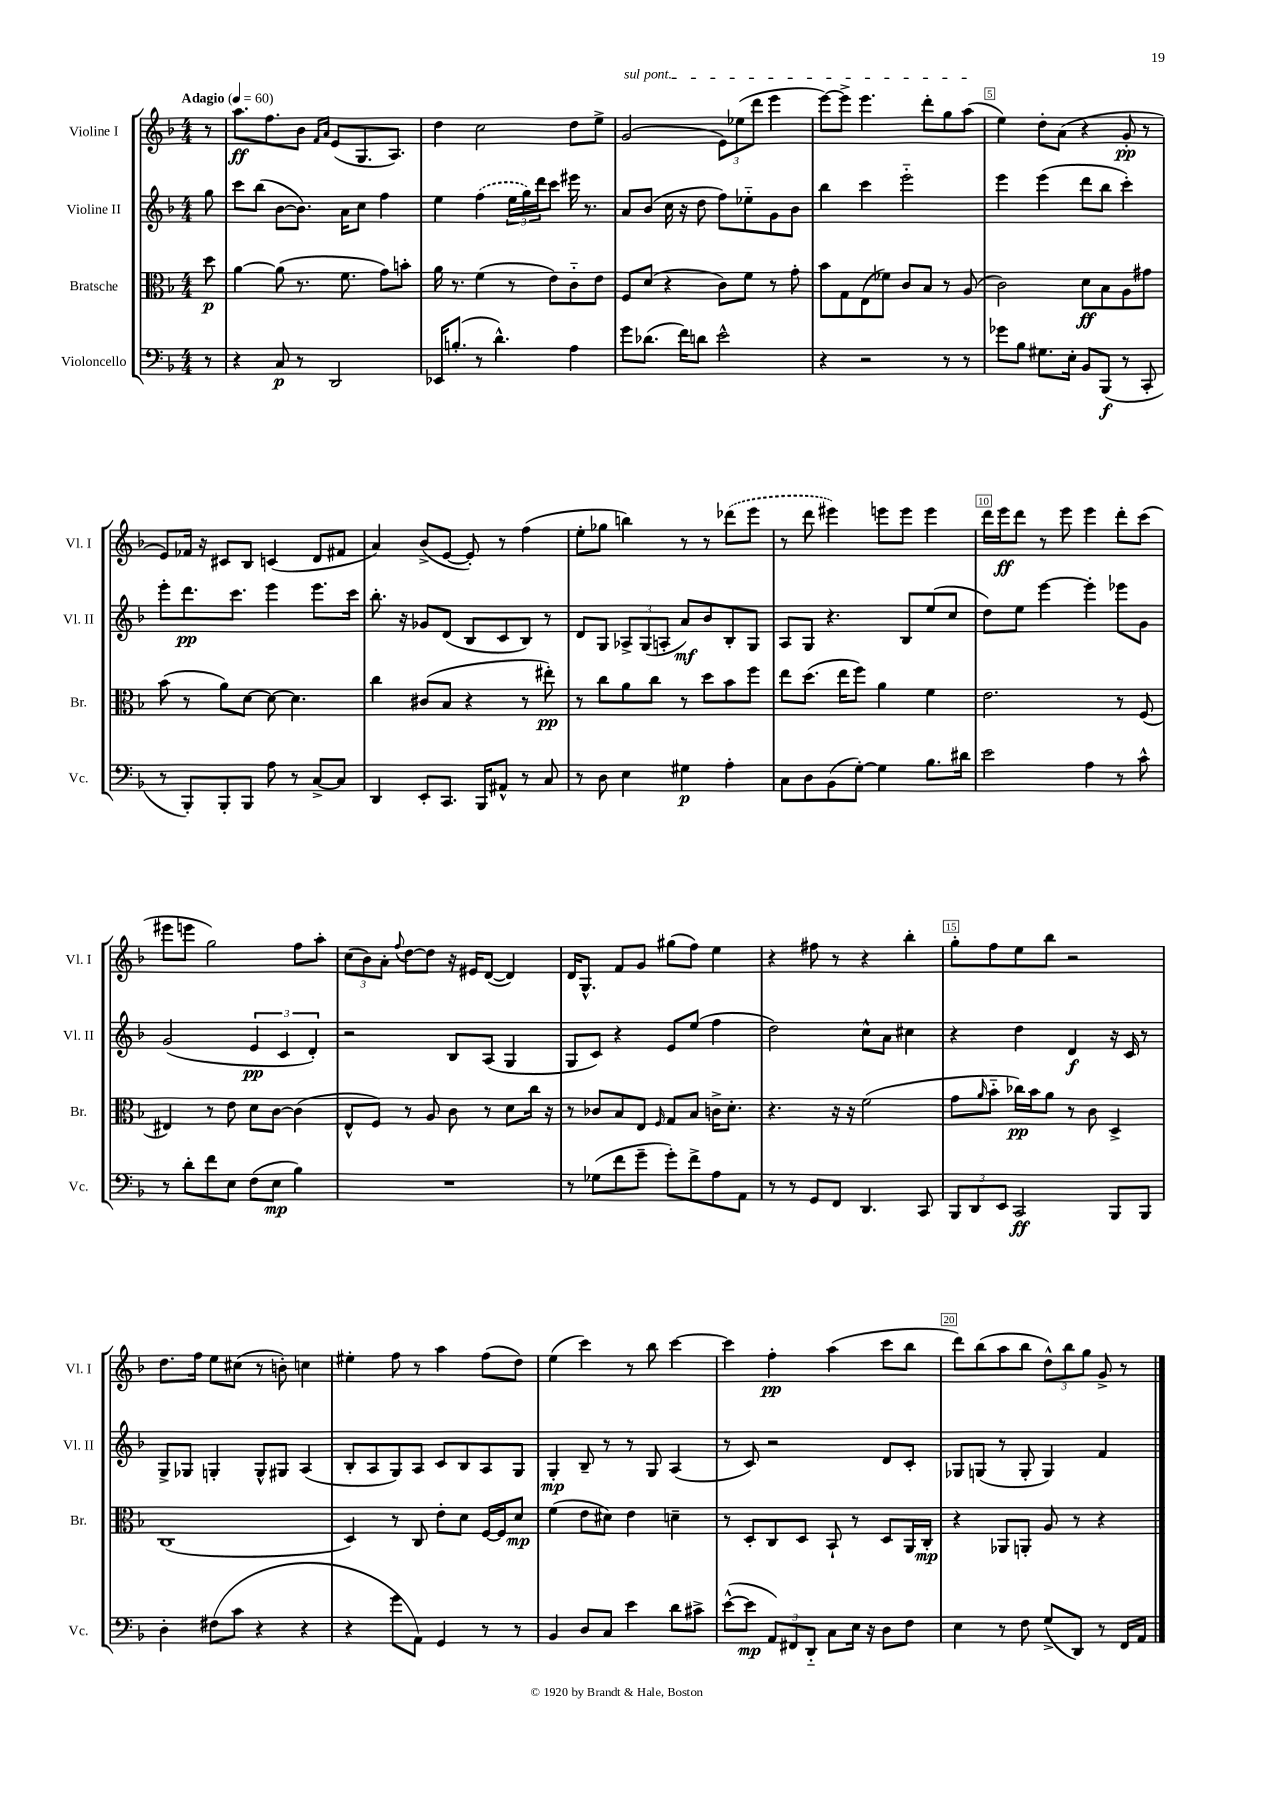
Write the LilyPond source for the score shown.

<<
\new StaffGroup <<
\new Staff = "s0" \with { instrumentName = "Violine I" shortInstrumentName = "Vl. I" } {
    \clef treble \key f \major \numericTimeSignature \time 4/4 \partial 8 \tempo "Adagio" 4 = 60
    r8 |
    a''8.\ff f''8. bes'8 \grace { f'16 a'16 } e'8( g8. a8.) |
    d''4 c''2 d''8 e''8-> |
    \once \override TextSpanner.bound-details.left.text = \markup { \italic "sul pont." } g'2\startTextSpan( \tuplet 3/2 { e'8) ees''8( d'''8 } e'''4 |
    e'''8~) e'''8-> e'''4. d'''8-. g''8 a''8\stopTextSpan( |
    e''4) d''8-. a'8( r4 g'8-.\pp r8 |
    e'8) fes'16 r16 cis'8 bes8 c'4( d'8 fis'8 |
    a'4) bes'8->( e'8~ e'8-.) r8 f''4( |
    e''8-. ges''8 b''4) r8 r8 \once \slurDashed des'''8( e'''8 |
    r8 d'''8 eis'''4) e'''8 e'''8 e'''4 |
    d'''16 e'''16\ff d'''8 r8 e'''8 e'''4 d'''8-. c'''8( |
    eis'''8 e'''8 g''2) f''8 a''8-. |
    \tuplet 3/2 { c''8( bes'8) a'8-. } \appoggiatura { f''8 } d''8~ d''8 r16 eis'16 d'8~( d'4) |
    d'16 g8.-^ f'8 g'8 gis''8( f''8) e''4 |
    r4 fis''8 r8 r4 bes''4-. |
    g''8-. f''8 e''8 bes''8 r2 |
    d''8. f''16 e''8 cis''8( r8 b'8-.) c''4 |
    eis''4-. f''8 r8 a''4 f''8( d''8) |
    e''4( c'''4) r8 bes''8 c'''4~ |
    c'''4 f''4-.\pp a''4( c'''8 bes''8 |
    d'''8) bes''8( a''8 bes''8 \tuplet 3/2 { d''8-^) bes''8 g''8 } g'8-> r8 \bar "|." |
}
\new Staff = "s1" \with { instrumentName = "Violine II" shortInstrumentName = "Vl. II" } {
    \clef treble \key f \major \numericTimeSignature \time 4/4 \partial 8
    g''8 |
    c'''8 bes''8( bes'8~ bes'8.) a'16 c''8 f''4 |
    e''4 \once \slurDashed f''4( \tuplet 3/2 { e''16 g''16) d'''16 } c'''8 eis'''16 r8. |
    a'8 bes'8( c''16 r16 d''8 f''8) ees''8-_ g'8 bes'8 |
    bes''4 c'''4 e'''2-_ |
    e'''4 e'''4( d'''8 bes''8 c'''4-.) |
    e'''8-. d'''8.\pp c'''8. e'''4 e'''8. c'''16 |
    bes''8.-. r16 ges'8 d'8( bes8 c'8 bes8) r8 |
    d'8 g8 \tuplet 3/2 { aes8-> g8( a8-. } a'8\mf) bes'8 bes8-. g8 |
    a8 g8 r4. bes8 e''8( c''8 |
    d''8) e''8 e'''4~ e'''4-. ees'''8 g'8 |
    g'2( \tuplet 3/2 { e'4\pp c'4 d'4-.) } |
    r2 bes8 a8( g4 |
    g8 c'8) r4 e'8 e''8( f''4 |
    d''2) c''8-^ a'8 cis''4 |
    r4 d''4 d'4\f r16 c'16 r8 |
    g8-> ges8 g4-. g8-^ gis8 a4( |
    bes8-. a8 g8) a8 c'8 bes8 a8 g8 |
    g4-.\mp bes8-- r8 r8 g8 a4( |
    r8 c'8) r2 d'8 c'8-. |
    ges8 g8( r8 g8-. g4) f'4 \bar "|." |
}
\new Staff = "s2" \with { instrumentName = "Bratsche" shortInstrumentName = "Br." } {
    \clef alto \key f \major \numericTimeSignature \time 4/4 \partial 8
    d''8\p |
    a'4~ a'8( r8. f'8. g'8) b'8-. |
    a'16 r8. f'4( r8 e'8) c'8-_ e'8 |
    f8 d'8( r4 c'8) f'8 r8 g'8-. |
    bes'8 g8 e8( fes'8) c'8 bes8 r8 a8( |
    c'2) d'8\ff bes8 a8 gis'8 |
    bes'8( r8 a'8) d'8~ d'8~ d'4. |
    c''4 cis'8( bes8 r4 r8 eis''8-.\pp) |
    r8 c''8 a'8 c''8 r8 d''8 bes'8 f''8 |
    e''8 d''8.( e''16 f''8) a'4 f'4 |
    e'2. r8 f8( |
    eis4) r8 e'8 d'8 c'8~ c'4( |
    e8-^ f8) r8 a8 c'8 r8 d'8 c''16 r16 |
    r8 ces'8 bes8 e8 \grace { f16 } g8 bes8 c'16-> d'8.-. |
    r4. r16 r16 f'2( |
    g'8 \grace { a'16 } bes'8-_ ces''16\pp) bes'16 a'8 r8 c'8 d4-> |
    c1( |
    d4) r8 c8 e'8-. d'8 f16~ f16 d'8\mp |
    f'4( e'8 dis'8) e'4 d'4-- |
    r8 d8-. c8 d8 bes,8-! r8 d8 a,16 c16-.\mp |
    r4 aes,8 a,8-. a8 r8 r4 \bar "|." |
}
\new Staff = "s3" \with { instrumentName = "Violoncello" shortInstrumentName = "Vc." } {
    \clef bass \key f \major \numericTimeSignature \time 4/4 \partial 8
    r8 |
    r4 c8\p r8 d,2 |
    ees,16 b8.-.( r8 d'4.-^) a4 |
    g'8 des'8.( f'16) d'8 e'2-^ |
    r4 r2 r8 r8 |
    ges'8 bes8 gis8. e16-. bes,8 bes,,8\f( r8 c,8-. |
    r8 bes,,8-.) bes,,8-. bes,,8 a8 r8 c8~-> c8 |
    d,4 e,8-. c,8. bes,,16 ais,8-^ r8 c8 |
    r8 d8 e4 gis4\p a4-. |
    c8 d8 bes,8( g8~-.) g4 bes8. dis'16 |
    e'2 a4 r8 c'8-^ |
    r8 d'8-. f'8 e8 f8( e8\mp bes4) |
    R1 |
    r8 ges8( f'8 g'8-- g'8-.) f'8-> a8 a,8 |
    r8 r8 g,8 f,8 d,4. c,8 |
    \tuplet 3/2 { bes,,8 d,8 e,8 } c,2\ff bes,,8 bes,,8 |
    d4-. fis8( c'8 r4 r4 |
    r4 g'8 a,8) g,4 r8 r8 |
    bes,4 d8 c8 e'4 d'8 cis'8-> |
    e'8~-^( e'8\mp \tuplet 3/2 { a,8) fis,8 d,8-_ } c8 e16 r16 d8 f8 |
    e4 r8 f8 g8->( d,8) r8 f,16 a,16 \bar "|." |
}
>>
>>
\layout { \context { \Score \override BarNumber.break-visibility = ##(#f #t #t) barNumberVisibility = #(every-nth-bar-number-visible 5) \override BarNumber.stencil = #(make-stencil-boxer 0.1 0.3 ly:text-interface::print) } }
